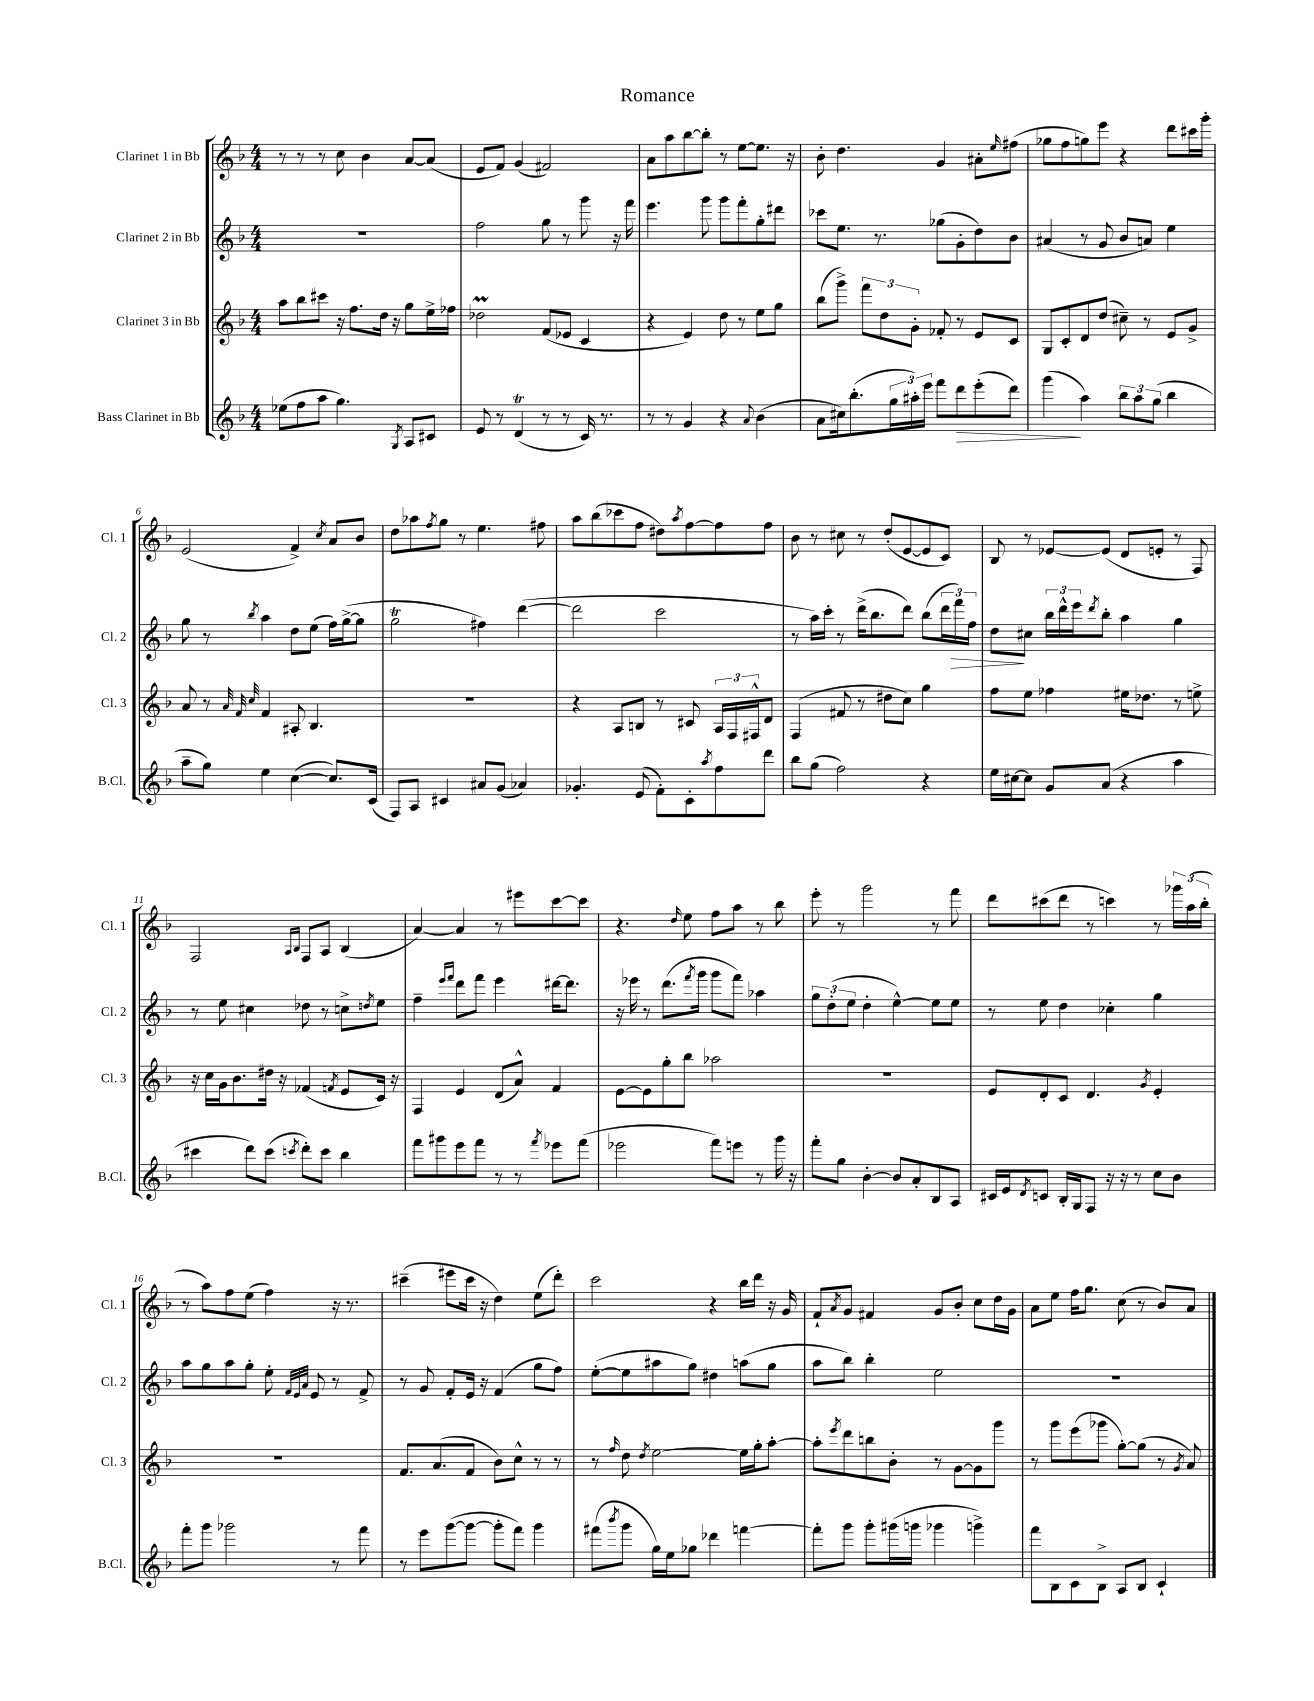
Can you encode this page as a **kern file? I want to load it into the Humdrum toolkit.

**kern	**dynam	**kern	**kern	**dynam	**kern
*part4	*part4	*part3	*part2	*part2	*part1
*staff4	*staff4	*staff3	*staff2	*staff2	*staff1
*I"Bass Clarinet in Bb	*	*I"Clarinet 3 in Bb	*I"Clarinet 2 in Bb	*	*I"Clarinet 1 in Bb
*I'B.Cl.	*	*I'Cl. 3	*I'Cl. 2	*	*I'Cl. 1
*clefG2	*	*clefG2	*clefG2	*	*clefG2
*k[b-]	*	*k[b-]	*k[b-]	*	*k[b-]
*M4/4	*	*M4/4	*M4/4	*	*M4/4
=1	=1	=1	=1	=1	=1
(8ee-X\L	.	8aa\L	1r	.	8r
8ff\	.	8bb-\	.	.	8r
8aa\J	.	8ccc#X\J	.	.	8r
4.gg\)	.	16r	.	.	8cc\
.	.	8.ff\L	.	.	.
.	.	.	.	.	4b-\
.	.	16dd\Jk	.	.	.
.	.	16r	.	.	.
8qG/	.	.	.	.	.
8A/L	.	8gg\L	.	.	[8a/L
8c#X/J	.	16ee^\L	.	.	(8a/J]
.	.	16ff-X\JJ	.	.	.
=2	=2	=2	=2	=2	=2
8e/	.	2dd-XM\	2ff\	.	8e/L
8r	.	.	.	.	8f/J)
(4dT/	.	.	.	.	(4g/
8r	.	(8f/L	8gg\	.	2f#X/)
8r	.	8e-X/J	8r	.	.
16c/)	.	4c/	8ggg\	.	.
8.r	.	.	.	.	.
.	.	.	16r	.	.
.	.	.	16fff\	.	.
=3	=3	=3	=3	=3	=3
8r	.	4r	4.eee\	.	8a\L
8r	.	.	.	.	8aa\
4g/	.	4e/)	.	.	[8bb-\
.	.	.	8ggg\	.	8bb-'\J]
4r	.	8dd\	8ggg\L	.	8r
.	.	8r	8fff'\	.	[8ee\L
8qqa/	.	.	.	.	.
(4b-\	.	8ee\L	8gg'\	.	8.ee\J]
.	.	8gg\J	8ddd#X\J	.	.
.	.	.	.	.	16r
=4	=4	=4	=4	=4	=4
8a\L	.	(8bb-\L	8ccc-X\L	.	8b-'\
16cc#X\k)	.	8ggg^\J)	8.ee\J	.	4.dd\
(8.bb-'\	.	.	.	.	.
.	.	12fff\L	.	.	.
.	.	.	8.r	.	.
.	.	12dd\	.	.	.
24gg\L	.	.	.	.	.
24aa#X'\)	.	12g'\J	.	.	.
24eee\JJ	.	.	.	.	.
8fff\L	.	8f-X'/	(8gg-X\L	.	4g/
!	!LO:HP:b	!	!	!	!
8ddd\	>	8r	8g'\	.	.
(8eee'\	.	8e/L	8dd\)	.	8a#X'\L
.	.	.	.	.	16qqee/
8ddd\J)	.	8c/J	8b-\J	.	(8ff#X\J
=5	=5	=5	=5	=5	=5
(4ggg\	.	8G/L	(4a#X/	.	8gg-X\L
.	.	8c'/	.	.	8ff\
4aa\)	]	8d/	8r	.	8ggn\)
.	.	(8dd/J	8g/	.	8eee\J
12bb-\L	.	8cc#X~\)	8b-/L	.	4r
12aa\	.	.	.	.	.
.	.	8r	8an/J)	.	.
(12gg\J	.	.	.	.	.
4bb-\	.	8e/L	4ee\	.	8ddd\L
.	.	8g^/J	.	.	16ccc#X\L
.	.	.	.	.	16ggg'\JJ
!!LO:LB:g=z
=6	=6	=6	=6	=6	=6
8aa~\L	.	8a/	8gg\	.	(2e/
8gg\J)	.	8r	8r	.	.
.	.	32qqa/	.	.	.
.	.	32qqf/	.	.	.
.	.	32qqcc/	8qbb-/	.	.
4ee\	.	4f/	4aa\	.	.
([4cc\	.	8A#X'/	8dd\L	.	4f^/)
.	.	4.B-/	(8ee\J	.	.
.	.	.	.	.	8qcc/
8.cc/L])	.	.	16ff\LL)	.	8a/L
.	.	.	([16gg^\J	.	.
.	.	.	8gg\J]	.	8b-/J
(16c/Jk	.	.	.	.	.
=7	=7	=7	=7	=7	=7
8F/L)	.	1r	2ggT\	.	8dd\L
8A/J	.	.	.	.	8aa-X\
.	.	.	.	.	8qff/
4c#X/	.	.	.	.	8gg\J
.	.	.	.	.	8r
8a#X/L	.	.	4ff#X\)	.	4.ee\
(8g/J	.	.	.	.	.
4a-X/)	.	.	([4ddd\	.	.
.	.	.	.	.	8ff#X\
=8	=8	=8	=8	=8	=8
4.g-X'/	.	4r	2ddd\]	.	8aa\L
.	.	.	.	.	(8bb-\
.	.	8A/L	.	.	8ccc-X\
(8e/	.	8Bn/J	.	.	8ff\J
8f'\L)	.	8r	2ccc\	.	8dd#X\L)
.	.	.	.	.	8qaa/
8c'\	.	8c#X/	.	.	[8ff\
8qaa/	.	.	.	.	.
8ff\	.	24A/LL	.	.	8ff\]
.	.	24F/	.	.	.
.	.	24F#X^^/J	.	.	.
8ddd\J	.	8d/J	.	.	8ff\J
=9	=9	=9	=9	=9	=9
8bb-\L	.	(4F/	8r	.	8b-\
(8gg\J	.	.	16aa\LL)	.	8r
.	.	.	16ccc'\JJ	.	.
2ff\)	.	8f#X/	8r	.	8cc#X\
.	.	8r	(16ddd^\KL	.	8r
.	.	.	8.bb-\	.	.
.	.	8dd#X\L	.	.	(8dd'/L
.	.	8cc\J)	8ddd\J)	.	[8e/
4r	.	4gg\	(8bb-\L	.	8e/]
.	.	.	24ddd\L	.	8c/J)
!	!	!	!	!LO:HP:b	!
.	.	.	24fff\)	>	.
.	.	.	24ff\JJ	.	.
=10	=10	=10	=10	=10	=10
16ee\LL	.	8ff\L	8dd\L	.	8B-/
[16cc#X\J	.	.	.	.	.
8cc#\J]	.	8ee\J	8cc#X\J	]	8r
8g/L	.	4ff-X\	24bb-\LL	.	[8e-X/L
.	.	.	24ddd^^\	.	.
.	.	.	24eee\J	.	.
.	.	.	8qddd/	.	.
(8a/J	.	.	8bb-'\J	.	(8e-/J]
4r	.	16ee#X\KL	4aa\	.	8d/L
.	.	8.dd-X\J	.	.	.
.	.	.	.	.	8en'/J
4aa\	.	8r	4gg\	.	8r
.	.	8een^\	.	.	8F/)
!!LO:LB:g=z
=11	=11	=11	=11	=11	=11
4ccc#X\	.	16r	8r	.	2F/
.	.	16cc\LL	.	.	.
.	.	16g\J	8ee\	.	.
.	.	8.b-\	.	.	.
8ddd\L)	.	.	4cc#X\	.	.
(8ccc#\J	.	16dd#X\Jk	.	.	.
.	.	16r	.	.	.
.	.	.	.	.	16qqA/LL
8qcccn/	.	.	.	.	16qqB-/JJ
8ddd'\L)	.	(4f-X/	8dd-X\	.	8F/L
8ccc\J	.	.	8r	.	8A/J
.	.	8qfn/	.	.	.
4bb-\	.	8e/L	8ccn^\L	.	(4B-/
.	.	.	8qddn/	.	.
.	.	16c/Jk)	8ee\J	.	.
.	.	16r	.	.	.
=12	=12	=12	=12	=12	=12
8fff\L	.	4F/	4ff~\	.	[4a/)
8ggg#X\	.	.	.	.	.
.	.	.	16qqeee/LL	.	.
.	.	.	16qqfff/JJ	.	.
8eee\	.	4e/	8ddd\L	.	4a/]
8fff\J	.	.	8fff\J	.	.
8r	.	(8d/L	4eee\	.	8r
8r	.	8a^^/J)	.	.	8eee#X\L
8qfff/	.	.	.	.	.
8eee-X\L	.	4f/	[16ddd#X\KL	.	[8ccc\
.	.	.	8.ddd#\J]	.	.
(8fff\J	.	.	.	.	8ccc\J]
=13	=13	=13	=13	=13	=13
2eee-X\	.	[8e\L	16r	.	4.r
.	.	.	16eee-X\	.	.
.	.	8e\]	8r	.	.
.	.	8gg'\	(8.ddd\L	.	.
.	.	.	.	.	16qqdd/
.	.	8bb-\J	.	.	8ee\
.	.	.	8qfff/	.	.
.	.	.	16ggg\Jk	.	.
8fff\L)	.	2aa-X\	8ggg\L	.	8ff\L
8eeen\J	.	.	8fff\J)	.	8aa\J
8r	.	.	4aa-X\	.	8r
16ggg\	.	.	.	.	8bb-\
16r	.	.	.	.	.
=14	=14	=14	=14	=14	=14
8fff'\L	.	1r	12gg\L	.	8eee'\
.	.	.	(12dd'\	.	.
8gg\J	.	.	.	.	8r
.	.	.	12ee\J	.	.
[4b-'\	.	.	4dd'\	.	2ggg\
8b-/L]	.	.	[4ee^^\)	.	.
8a'/	.	.	.	.	.
8B-/	.	.	8ee\L]	.	8r
8A/J	.	.	8ee\J	.	8fff\
=15	=15	=15	=15	=15	=15
16c#X/LL	.	8e/L	8r	.	8ddd\L
16e/J	.	.	.	.	.
8qd/	.	.	.	.	.
8cn/J	.	8d'/	8ee\	.	(8ccc#X\
16B-'/LL	.	8c/J	4dd\	.	8ddd\J
16G/J	.	.	.	.	.
8F/J	.	4.d/	.	.	8r
16r	.	.	4cc-X'\	.	4cccn\)
16r	.	.	.	.	.
8r	.	.	.	.	.
.	.	8qg/	.	.	.
8cc\L	.	4e'/	4gg\	.	8r
8b-\J	.	.	.	.	24ggg-X\LL
.	.	.	.	.	(24aa\
.	.	.	.	.	24bb-'\JJ
!!LO:LB:g=z
=16	=16	=16	=16	=16	=16
8fff'\L	.	1r	8aa\L	.	8r
8ggg\J	.	.	8gg\	.	8aa\L)
2ggg-X\	.	.	8aa\	.	8ff\
.	.	.	8gg'\J	.	(8ee\J
.	.	.	8ee'\	.	4ff\)
.	.	.	32qqf/LLL	.	.
.	.	.	32qqe/	.	.
.	.	.	32qqa/JJJ	.	.
.	.	.	8e/	.	.
8r	.	.	8r	.	16r
.	.	.	.	.	8.r
8fff\	.	.	8f^/	.	.
=17	=17	=17	=17	=17	=17
8r	.	8.f/L	8r	.	(4ccc#X~\
8eee\L	.	.	8g/	.	.
.	.	(8.a/	.	.	.
([8ggg\	.	.	8f'/L	.	8eee#X\L
8ggg\J_	.	8f/J	16e/Jk	.	16ccc#\Jk
.	.	.	16r	.	16r
8ggg'\L]	.	8b-\L)	(4f/	.	4dd\)
8fff\J)	.	8cc^^\J	.	.	.
4ggg\	.	8r	8gg\L	.	(8ee\L
.	.	8r	8ff\J)	.	8ddd'\J)
=18	=18	=18	=18	=18	=18
(8fff#X\L	.	8r	([8ee'\L	.	2ccc\
8qbbb-/	.	16qqff/	.	.	.
8ggg\J	.	8dd\	8ee\]	.	.
.	.	8qdd/	.	.	.
16gg\LL)	.	[2ee\	8aa#X\	.	.
16ee\J	.	.	.	.	.
8gg-X\J	.	.	8gg\J)	.	.
4ddd-X\	.	.	4dd#X\	.	4r
[4fffn\	.	16ee\LL]	(8aan\L	.	16bb-\LL
.	.	16gg'\J	.	.	16ddd\JJ
.	.	[8aa'\J	8gg\J	.	16r
.	.	.	.	.	16g/
=19	=19	=19	=19	=19	=19
8fff'\L]	.	8aa'\L]	8aa\L	.	8f`/L
.	.	8qeee/	.	.	8qa/
8ggg\J	.	8ddd\	8bb-\J)	.	8g/J
8ggg'\L	.	8bbn\	4bb-'\	.	4f#X/
(16ggg#X\L	.	8b-'\J	.	.	.
16gggn\JJ	.	.	.	.	.
4ggg-X\	.	8r	2ee\	.	8g/L
.	.	[8g\L	.	.	8b-'/J
4gggn^\)	.	8g\]	.	.	8cc\L
.	.	8ggg\J	.	.	16dd\L
.	.	.	.	.	16g\JJ
=20	=20	=20	=20	=20	=20
8fff\L	.	8r	1r	.	8a\L
8B-\	.	8ggg\L	.	.	8ee\J
8c\	.	(8eee\	.	.	16ff\KL
.	.	.	.	.	8.gg\J
8B-^\J	.	8ggg-X\J	.	.	.
8A/L	.	[8gg'\L)	.	.	(8cc\
8B-/J	.	(8gg\J]	.	.	8r
4c`/	.	8r	.	.	8b-/L)
.	.	8qg/	.	.	.
.	.	8a/)	.	.	8a/J
==	==	==	==	==	==
*-	*-	*-	*-	*-	*-
